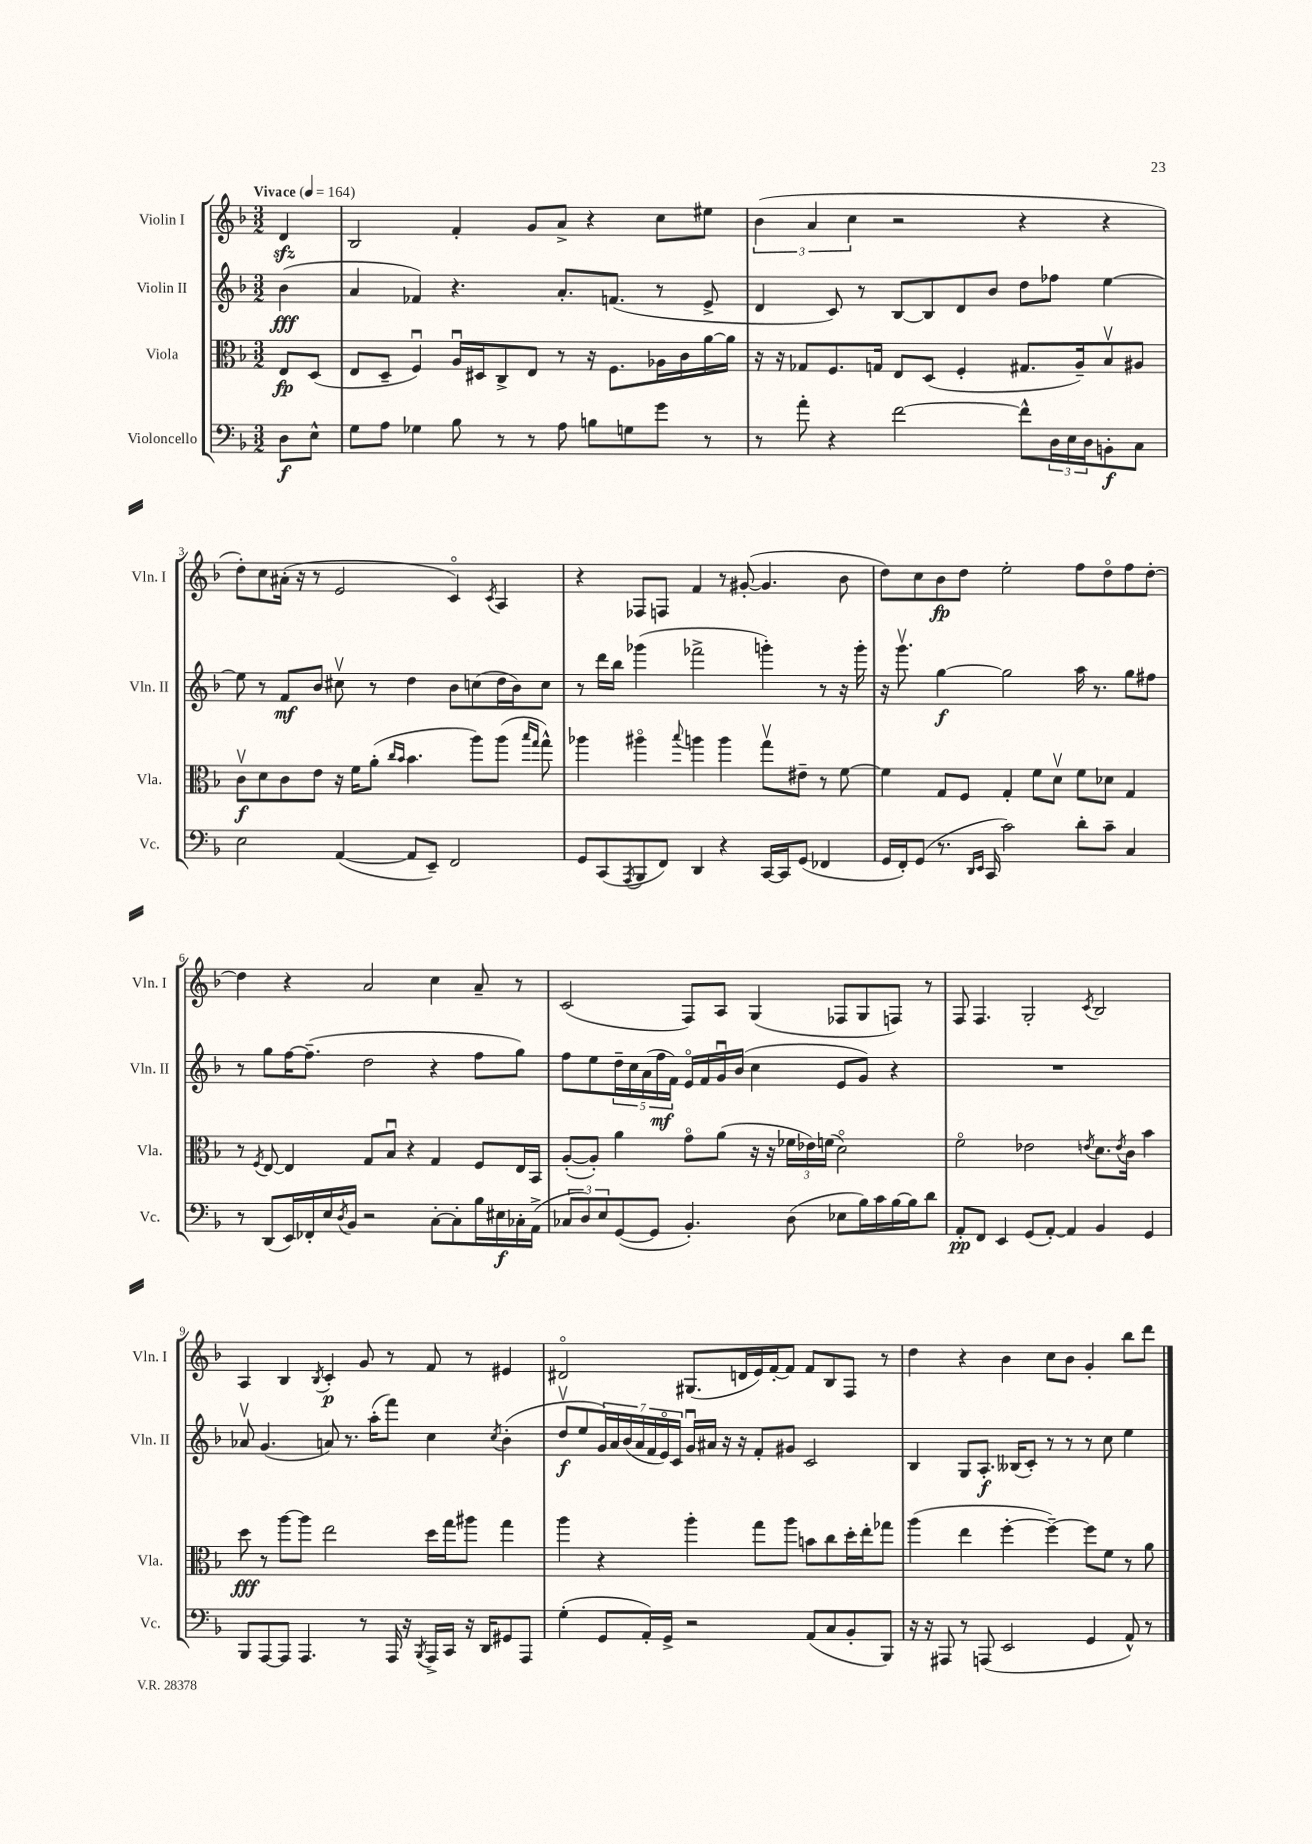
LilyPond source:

<<
\new StaffGroup <<
\new Staff = "s0" \with { instrumentName = "Violin I" shortInstrumentName = "Vln. I" } {
    \clef treble \key f \major \numericTimeSignature \time 3/2 \partial 4 \tempo "Vivace" 4 = 164
    d'4\sfz |
    bes2 f'4-. g'8 a'8-> r4 c''8 eis''8 |
    \tuplet 3/2 { bes'4( a'4 c''4 } r2 r4 r4 |
    d''8-.) c''8 ais'16-.( r16 r8 e'2 c'4\flageolet) \acciaccatura { c'8 } a4 |
    r4 fes8 f8 f'4 r8 gis'8~-.( gis'4. bes'8 |
    d''8) c''8 bes'8\fp d''8 e''2-. f''8 d''8\flageolet f''8 d''8~-. |
    d''4 r4 a'2 c''4 a'8-- r8 |
    c'2( f8) a8 g4( fes8 g8 f8) r8 |
    f8 f4. g2-. \acciaccatura { c'8 } bes2 |
    a4 bes4 \acciaccatura { bes8 } c'4-.\p g'8 r8 f'8 r8 eis'4 |
    dis'2\flageolet gis8.( d'16 e'16) f'16~-. f'8 f'8 bes8 f8 r8 |
    d''4 r4 bes'4 c''8 bes'8 g'4-. bes''8 d'''8 \bar "|." |
}
\new Staff = "s1" \with { instrumentName = "Violin II" shortInstrumentName = "Vln. II" } {
    \clef treble \key f \major \numericTimeSignature \time 3/2 \partial 4
    bes'4\fff( |
    a'4 fes'4) r4. a'8.-. f'8.( r8 e'8-> |
    d'4 c'8) r8 bes8~ bes8 d'8 bes'8 d''8 fes''8 e''4~ |
    e''8 r8 f'8\mf bes'8 cis''8\upbow r8 d''4 bes'8 c''8( d''16 bes'16) c''8 |
    r8 d'''16 bes''16 ges'''4( fes'''2-> g'''4-.) r8 r16 g'''16-. |
    r16 g'''8.\upbow g''4~\f g''2 a''16 r8. g''8 fis''8 |
    r8 g''8 f''16~ f''8.--( d''2 r4 f''8 g''8) |
    f''8 e''8 \tuplet 5/4 { d''16-- c''16 a'16( f''16\mf f'16) } e'16\flageolet f'16 g'16\downbow bes'16( c''4 e'8 g'8) r4 |
    R1. |
    aes'8\upbow g'4.( a'8) r8. a''16-.( f'''8) c''4 \acciaccatura { c''8 } bes'4-.( |
    d''8\upbow\f e''8 \tuplet 7/4 { g'16) a'16 bes'16( a'16 f'16 e'16\flageolet) c'16 } g'16\downbow ais'16 r16 r16 f'8-. gis'8 c'2 |
    bes4 g8 a8.-.\f beses16( c'8-.) r8 r8 r8 c''8 e''4 \bar "|." |
}
\new Staff = "s2" \with { instrumentName = "Viola" shortInstrumentName = "Vla." } {
    \clef alto \key f \major \numericTimeSignature \time 3/2 \partial 4
    e8\fp d8( |
    e8 d8-- f4\downbow) a16\downbow dis16 c8-> e8 r8 r16 f8. aes16 c'16 a'16~ a'16 |
    r16 r16 ges8 f8. g16 e8 d8( f4-. gis8. a16--) bes8\upbow ais8 |
    c'8\upbow\f d'8 c'8 e'8 r16 f'16 a'8-.( \grace { c''16 bes'16 } bes'4. a''8) a''8( \grace { bes''16 g''16 } g''8-^) |
    aes''4 ais''4\flageolet \appoggiatura { bes''8 } a''4 a''4 g''8\upbow eis'8-- r8 f'8~ |
    f'4 g8 f8 g4-. f'8 d'8\upbow f'8 des'8 g4 |
    r8 \acciaccatura { f8 } e8~ e4 g8 bes8\downbow r4 g4 f8 e16 bes,16 |
    a8~-.( a8-.) a'4 g'8\flageolet a'8( r16 r16 \tuplet 3/2 { fes'16 ees'16) f'16( } d'2\flageolet) |
    f'2\flageolet ees'2 \acciaccatura { e'8 } d'8. \acciaccatura { e'8 } c'16 bes'4 |
    d''8\fff r8 a''8~ a''8 e''2 d''16 g''16 ais''8 g''4 |
    a''4 r4 a''4-. g''8 a''8 b'8 c''8 d''16-. e''16-. ges''8 |
    a''4( e''4 f''4~-. f''4~--) f''8 f'8 r8 a'8 \bar "|." |
}
\new Staff = "s3" \with { instrumentName = "Violoncello" shortInstrumentName = "Vc." } {
    \clef bass \key f \major \numericTimeSignature \time 3/2 \partial 4
    d8\f e8-^ |
    g8 a8 ges4 bes8 r8 r8 a8 b8 g8 g'8 r8 |
    r8 a'8-. r4 f'2~ f'8-^ \tuplet 3/2 { d16 e16 d16 } b,8-.\f c8 |
    e2 a,4~( a,8 e,8--) f,2 |
    g,8 c,8( \acciaccatura { a,,8 } bes,,8 f,8) d,4 r4 c,16~ c,16 g,8( fes,4 |
    g,16 f,16-.) g,8( r8. \grace { d,16 e,16 } c,16 c'2) d'8-. c'8-- c4 |
    r8 d,8( e,16) fes,16-. e16 \acciaccatura { d8 } bes,16 r2 c8~-. c8-. bes16 eis16\f ces16-. a,16->( |
    \tuplet 3/2 { ces8 d8) e8 } g,8~( g,8 bes,4.-.) d8( ees8 bes16) c'16 bes16~ bes16 d'8 |
    a,8-.\pp f,8 e,4 g,8( a,8~-.) a,4 bes,4 g,4 |
    bes,,8 a,,8~ a,,8 a,,4. r8 a,,16 r16 \acciaccatura { bes,,8 } a,,16-> c,16 r16 d,16 gis,8 a,,8 |
    g4-.( g,8 a,16-.) g,16-> r2 a,8( c8 bes,8-. bes,,8) |
    r16 r16 ais,,8 r8 a,,8( e,2 g,4 a,8-^) r8 \bar "|." |
}
>>
>>
